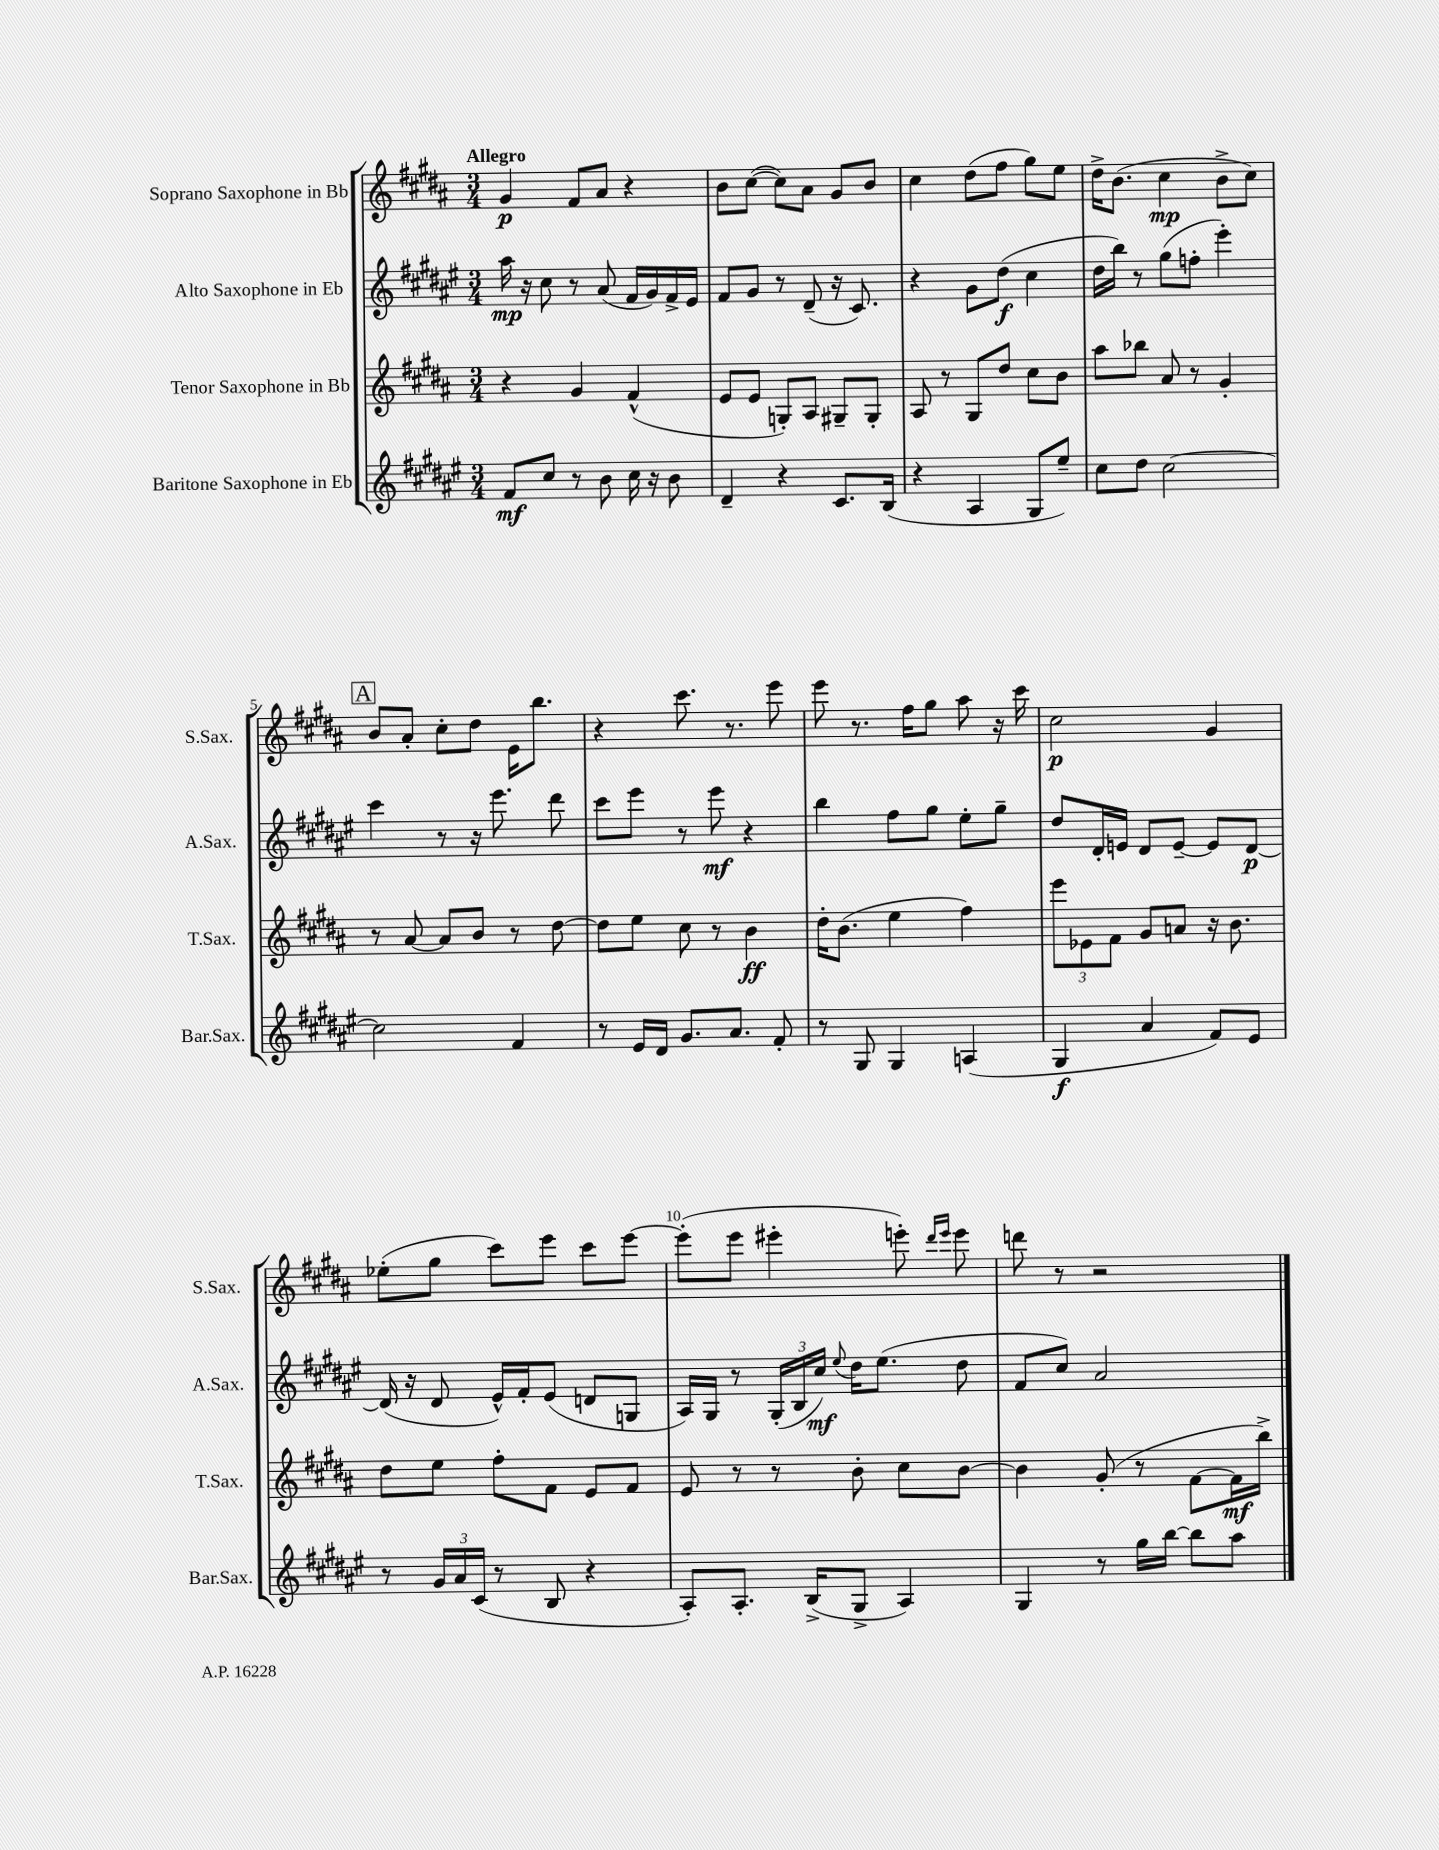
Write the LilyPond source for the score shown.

<<
\new StaffGroup <<
\new Staff = "s0" \with { instrumentName = "Soprano Saxophone in Bb" shortInstrumentName = "S.Sax." } {
    \clef treble \key b \major \numericTimeSignature \time 3/4 \tempo "Allegro"
    \autoBeamOff gis'4\p fis'8[ ais'8] r4 |
    b'8[ cis''8]~( cis''8[) ais'8] gis'8[ b'8] |
    cis''4 dis''8[( fis''8] gis''8[) e''8] |
    dis''16[-> b'8.]( cis''4\mp b'8[-> cis''8]) |
    \mark \markup { \box "A" } b'8[ ais'8]-. cis''8[-. dis''8] e'16[ b''8.] |
    r4 cis'''8. r8. e'''8 |
    e'''8 r8. fis''16[ gis''8] ais''8 r16 cis'''16 |
    cis''2\p gis'4 |
    ees''8[-.( gis''8] cis'''8[) e'''8] cis'''8[ e'''8]~ |
    e'''8[-.( e'''8] eis'''4-. e'''8-.) \grace { dis'''16[ e'''16] } e'''8 |
    d'''8 r8 r2 \bar "|." |
}
\new Staff = "s1" \with { instrumentName = "Alto Saxophone in Eb" shortInstrumentName = "A.Sax." } {
    \clef treble \key fis \major \numericTimeSignature \time 3/4
    \autoBeamOff ais''16\mp r16 cis''8 r8 ais'8( fis'16[ gis'16) fis'16-> eis'16] |
    fis'8[ gis'8] r8 dis'8--( r16 cis'8.) |
    r4 gis'8[ dis''8]\f( cis''4 |
    dis''16[ b''16]) r8 gis''8[( f''8]-. eis'''4-.) |
    \mark \markup { \box "A" } cis'''4 r8 r16 eis'''8. dis'''8 |
    cis'''8[ eis'''8] r8 eis'''8\mf r4 |
    b''4 fis''8[ gis''8] eis''8[-. gis''8]-- |
    dis''8[ dis'16-. e'16] dis'8[ e'8]~-- e'8[ dis'8]~\p |
    dis'16( r16 dis'8 eis'16[-^) fis'16-. eis'8]( d'8[ g8] |
    ais16[) gis16] r8 \tuplet 3/2 { gis16[-.( b16 cis''16]\mf) } \appoggiatura { eis''8 } dis''16[ eis''8.]( dis''8 |
    fis'8[ cis''8]) ais'2 \bar "|." |
}
\new Staff = "s2" \with { instrumentName = "Tenor Saxophone in Bb" shortInstrumentName = "T.Sax." } {
    \clef treble \key b \major \numericTimeSignature \time 3/4
    \autoBeamOff r4 gis'4 fis'4-^( |
    e'8[ e'8] g8[-.) ais8] gis8[-- gis8]-. |
    ais8 r8 gis8[ dis''8] cis''8[ b'8] |
    ais''8[ bes''8] ais'8 r8 gis'4-. |
    \mark \markup { \box "A" } r8 ais'8~ ais'8[ b'8] r8 dis''8~ |
    dis''8[ e''8] cis''8 r8 b'4\ff |
    dis''16[-. b'8.]( e''4 fis''4) |
    \tuplet 3/2 { e'''8[ ees'8 fis'8] } gis'8[ a'8] r16 b'8. |
    dis''8[ e''8] fis''8[-. fis'8] e'8[ fis'8] |
    e'8 r8 r8 b'8-. cis''8[ b'8]~ |
    b'4 gis'8-.( r8 fis'8[~ fis'16\mf b''16]->) \bar "|." |
}
\new Staff = "s3" \with { instrumentName = "Baritone Saxophone in Eb" shortInstrumentName = "Bar.Sax." } {
    \clef treble \key fis \major \numericTimeSignature \time 3/4
    \autoBeamOff fis'8[\mf cis''8] r8 b'8 cis''16 r16 b'8 |
    dis'4-- r4 cis'8.[ b16]( |
    r4 ais4 gis8[ eis''8]--) |
    cis''8[ dis''8] cis''2~ |
    \mark \markup { \box "A" } cis''2 fis'4 |
    r8 eis'16[ dis'16] gis'8.[ ais'8.] fis'8-. |
    r8 gis8 gis4 a4( |
    gis4\f ais'4 fis'8[) eis'8] |
    r8 \tuplet 3/2 { gis'16[ ais'16 cis'16]( } r8 b8 r4 |
    ais8[-.) ais8.]-. b16[->( gis8]-> ais4) |
    gis4 r8 gis''16[ b''16]~ b''8[ ais''8] \bar "|." |
}
>>
>>
\layout { \context { \Score \override BarNumber.break-visibility = ##(#f #t #t) barNumberVisibility = #(every-nth-bar-number-visible 5) } }
